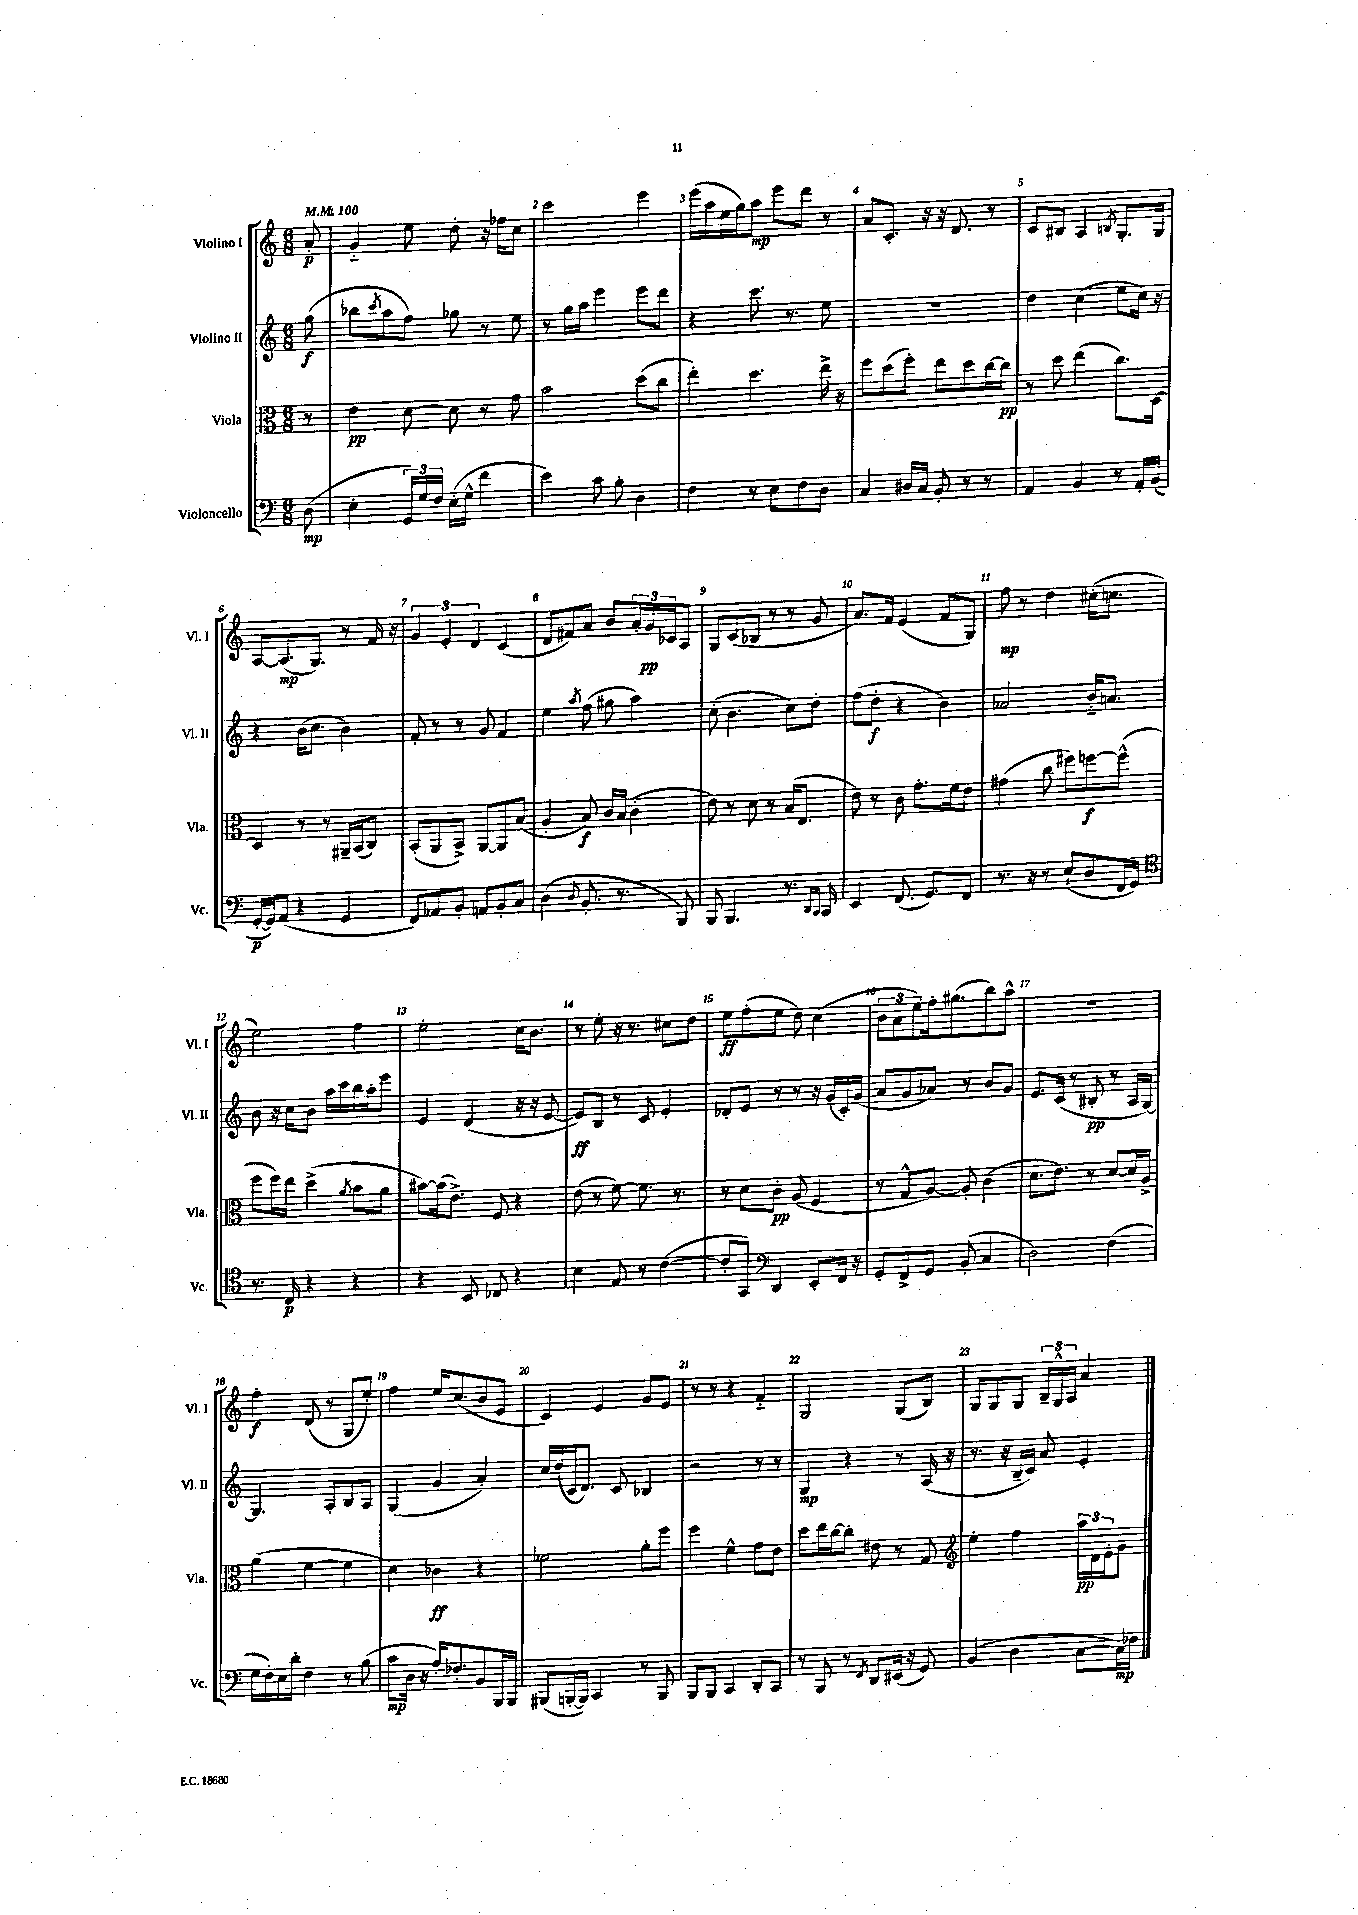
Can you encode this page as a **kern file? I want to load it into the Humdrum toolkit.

**kern	**dynam	**kern	**dynam	**kern	**dynam	**kern	**dynam
*part4	*part4	*part3	*part3	*part2	*part2	*part1	*part1
*staff4	*staff4	*staff3	*staff3	*staff2	*staff2	*staff1	*staff1
*I"Violoncello	*	*I"Viola	*	*I"Violino II	*	*I"Violino I	*
*I'Vc.	*	*I'Vla.	*	*I'Vl. II	*	*I'Vl. I	*
*clefF4	*	*clefC3	*	*clefG2	*	*clefG2	*
*k[]	*	*k[]	*	*k[]	*	*k[]	*
*M6/8	*	*M6/8	*	*M6/8	*	*M6/8	*
*MM100	*	*MM100	*	*MM100	*	*MM100	*
=	=	=	=	=	=	=	=
(8D\	mp	8r	.	(8gg\	f	8a'/	p
=1	=1	=1	=1	=1	=1	=1	=1
4E'\	.	4e\	pp	8bb-X\L	.	4g/	.
.	.	.	.	8qccc/	.	.	.
.	.	.	.	8aa\	.	.	.
24GG/LL)	.	[8d\	.	8ff\J)	.	8ee\	.
24G/	.	.	.	.	.	.	.
24F/JJ	.	.	.	.	.	.	.
(16E'\LL	.	8d\]	.	8gg-X\	.	8dd'\	.
16G^^\JJ	.	.	.	.	.	.	.
4f\	.	8r	.	8r	.	16r	.
.	.	.	.	.	.	16ff-X\KL	.
.	.	8g\	.	8ee\	.	8cc\J	.
=2	=2	=2	=2	=2	=2	=2	=2
4e\)	.	2b\	.	8r	.	2ccc\	.
.	.	.	.	16gg\LL	.	.	.
.	.	.	.	16aa\JJ	.	.	.
8c\	.	.	.	4eee\	.	.	.
8B'\	.	.	.	.	.	.	.
4D\	.	(8dd\L	.	8eee\L	.	4eee\	.
.	.	8cc\J	.	8ddd\J	.	.	.
=3	=3	=3	=3	=3	=3	=3	=3
4F\	.	4ee'\)	.	4r	.	(16eee\LL	.
.	.	.	.	.	.	16aa\	.
.	.	.	.	.	.	16ee\	.
.	.	.	.	.	.	16gg\J)	.
8r	.	4.dd\	.	8.ccc\	.	8aa\J	mp
8E\L	.	.	.	.	.	8eee\L	.
.	.	.	.	8.r	.	.	.
8F\	.	.	.	.	.	8ddd\J	.
8D\J	.	16ee^\	.	8ee\	.	8r	.
.	.	16r	.	.	.	.	.
=4	=4	=4	=4	=4	=4	=4	=4
4C/	.	8ff\L	.	2.r	.	8a/L	.
.	.	(8dd\	.	.	.	8.c'/J	.
16D#X/LL	.	8ff'\J)	.	.	.	.	.
16C/JJ	.	.	.	.	.	16r	.
8BB'/	.	8ee\L	.	.	.	16r	.
.	.	.	.	.	.	8.d/	.
8r	.	8dd\	.	.	.	.	.
8r	.	[16cc\L	.	.	.	8r	.
.	.	16cc\JJ]	pp	.	.	.	.
=5	=5	=5	=5	=5	=5	=5	=5
4AA/	.	8r	.	4dd\	.	8c/L	.
.	.	8dd\	.	.	.	8B#X/J	.
4BB/	.	(4ee\	.	(4cc\	.	4A/	.
.	.	.	.	.	.	8qBn/	.
8r	.	8.cc\L)	.	8ee\L	.	8.G'/L	.
16AA'/LL	.	.	.	16cc\Jk)	.	.	.
(16BB/JJ	.	[16D\Jk	.	16r	.	16G/Jk	.
!!LO:LB:g=z
=6	=6	=6	=6	=6	=6	=6	=6
[16GG'/LL	p	4D/]	.	4r	.	[8A/L	.
16GG/J])	.	.	.	.	.	.	.
(8AA/J	.	.	.	.	.	(8.A/]	mp
4r	.	8r	.	(16b\KL	.	.	.
.	.	.	.	8.cc\J	.	8.G/J)	.
.	.	8r	.	.	.	.	.
4GG/	.	16AA#X~/LL	.	4b\)	.	8r	.
.	.	(16BB/J	.	.	.	.	.
.	.	8C/J)	.	.	.	16f/	.
.	.	.	.	.	.	16r	.
=7	=7	=7	=7	=7	=7	=7	=7
8FF/L)	.	(8BB'/L	.	8f'/	.	6g/	.
8AA-X/	.	8AA/	.	8r	.	.	.
.	.	.	.	.	.	6e'/	.
8BB'/J	.	8BB^/J)	.	8r	.	.	.
.	.	.	.	.	.	6d/	.
8AAn/L	.	[8AA/L	.	8g/	.	.	.
8BB'/	.	8AA/]	.	4f/	.	(4c/	.
8C/J	.	(8B/J	.	.	.	.	.
=8	=8	=8	=8	=8	=8	=8	=8
(4D\	.	4A'/	.	4ee\	.	8d/L	.
.	.	.	.	.	.	8f#X/)	.
8qqD/	.	.	.	8qaa/	.	.	.
8.BB'/	.	8B/)	f	(8ff\	.	8a/J	.
.	.	16c/LL	.	8gg#X\	.	8b/L	.
8.r	.	(16B/JJ	.	.	.	.	.
.	.	4c'\	.	4aa\)	.	24a'/L	.
.	.	.	.	.	.	24g/	pp
.	.	.	.	.	.	24c-X/J	.
8BBB/)	.	.	.	.	.	8A/J	.
=9	=9	=9	=9	=9	=9	=9	=9
8BBB/	.	8e\)	.	(8cc'\	.	8G/L	.
4.BBB/	.	8r	.	4.b\	.	(8c/	.
.	.	8d\	.	.	.	8B-X/J	.
.	.	8r	.	.	.	8r	.
8.r	.	(16B/KL	.	8cc\L)	.	8r	.
.	.	8.E/J	.	.	.	.	.
.	.	.	.	8dd'\J	.	8g/	.
16qqDD/LL	.	.	.	.	.	.	.
16qqCC/JJ	.	.	.	.	.	.	.
16CC/	.	.	.	.	.	.	.
=10	=10	=10	=10	=10	=10	=10	=10
4EE/	.	8e\)	.	(8ff\L	.	8.a/L)	.
.	.	8r	.	8dd'\J	f	.	.
.	.	.	.	.	.	16f/Jk	.
(8.FF/	.	8c\	.	4r	.	(4e/	.
.	.	8.g'\L	.	.	.	.	.
8.GG/L)	.	.	.	.	.	.	.
.	.	.	.	4b\)	.	8f/L	.
.	.	16f\k	.	.	.	.	.
8FF/J	.	8e\J	.	.	.	8G/J)	.
=11	=11	=11	=11	=11	=11	=11	=11
8.r	.	(4g#X\	.	2a-X/	.	8ff\	mp
.	.	.	.	.	.	8r	.
16r	.	.	.	.	.	.	.
8r	.	8cc\	.	.	.	4dd\	.
(8E`/L	.	8ff#X\L)	.	.	.	.	.
8D/	.	[8ffn\	f	16b/KL	.	(16cc#X'\KL	.
.	.	.	.	8.an/J	.	8.ccn\J	.
16FF/L	.	(8ff^^\J]	.	.	.	.	.
16GG/JJ)	.	.	.	.	.	.	.
!!LO:LB:g=z
=12	=12	=12	=12	=12	=12	=12	=12
*clefC4	*	*	*	*	*	*	*
8.r	.	8ff\L	.	8b\	.	2ee\)	.
.	.	16ff\L)	.	16r	.	.	.
16C/	p	16ee\JJ	.	16cc\KL	.	.	.
4r	.	(4dd^\	.	8b\J	.	.	.
.	.	.	.	16aa\LL	.	.	.
.	.	.	.	16ccc\	.	.	.
.	.	8qa/	.	.	.	.	.
4r	.	8b\L	.	16bb\	.	4ff\	.
.	.	.	.	16aa'\J	.	.	.
.	.	8a\J	.	8eee\J	.	.	.
=13	=13	=13	=13	=13	=13	=13	=13
4r	.	[8b#X\L)	.	4e/	.	2ee'\	.
.	.	(16b#\k]	.	.	.	.	.
.	.	8.e^\J)	.	.	.	.	.
8BB/	.	.	.	(4d/	.	.	.
8C-X/	.	8F/	.	.	.	.	.
4r	.	4r	.	16r	.	16cc\KL	.
.	.	.	.	16r	.	8.b\J	.
.	.	.	.	[8e/	.	.	.
=14	=14	=14	=14	=14	=14	=14	=14
4B\	.	(8e\	.	8e/L])	ff	8r	.
.	.	8r	.	8B/J	.	8ee'\	.
8E/	.	[8f\)	.	8r	.	16r	.
.	.	.	.	.	.	8.r	.
8r	.	8.f\]	.	8c/	.	.	.
([4c\	.	.	.	4e'/	.	8cc#X\L	.
.	.	8.r	.	.	.	.	.
.	.	.	.	.	.	8dd\J	.
=15	=15	=15	=15	=15	=15	=15	=15
8c'/L]	.	8r	.	8d-X'/L	.	8ee\L	ff
8GG/J)	.	8d\L	.	8e/J	.	(8ff'\	.
*clefF4	*	*	*	*	*	*	*
4DD/	.	8c'\J	pp	8r	.	8ee\J	.
.	.	(8A/	.	8r	.	8dd\)	.
8EE'/L	.	4F/	.	16r	.	(4cc\	.
.	.	.	.	(16g/LL	.	.	.
16FF/Jk	.	.	.	16c'/)	.	.	.
16r	.	.	.	(16g/JJ	.	.	.
=16	=16	=16	=16	=16	=16	=16	=16
8GG'/L	.	8r	.	8a/L	.	12b\L	.
.	.	.	.	.	.	12a\	.
8FF^/	.	8G^^/L	.	8g/	.	.	.
.	.	.	.	.	.	12ee\)	.
8GG/J	.	[8A/J)	.	8a-X/J)	.	16ff'\k	.
.	.	.	.	.	.	(8.gg#X\	.
(8BB'/	.	8A'/]	.	8r	.	.	.
4C/	.	(4c\	.	8b/L	.	8bb\)	.
.	.	.	.	8g/J	.	8aa^^\J	.
=17	=17	=17	=17	=17	=17	=17	=17
2D\)	.	8.d\L	.	8.e/L	.	2.r	.
.	.	8.e\J)	.	(16c/Jk	.	.	.
.	.	.	.	8r	.	.	.
.	.	8r	.	8B#X'/	pp	.	.
(4F\	.	[8d/L	.	8r	.	.	.
.	.	16d/L]	.	16A/LL	.	.	.
.	.	16A^/JJ	.	[16G/JJ)	.	.	.
!!LO:LB:g=z
=18	=18	=18	=18	=18	=18	=18	=18
16G\LL	.	(4a\	.	4.G/]	.	4ff'\	f
16F'\)	.	.	.	.	.	.	.
16E\	.	.	.	.	.	.	.
16d'\JJ	.	.	.	.	.	.	.
4F\	.	[4f\	.	.	.	(8d/	.
.	.	.	.	8A'/L	.	8r	.
8r	.	4f\]	.	8B/	.	8G/L	.
(8B\	.	.	.	8A/J	.	8ee'/J)	.
=19	=19	=19	=19	=19	=19	=19	=19
8c\L	mp	4d\)	.	(4G/	.	4ff\	.
16D\Jk	.	.	.	.	.	.	.
16r	.	.	.	.	.	.	.
16A'/KL)	.	4c-X\	ff	4g/	.	16ee/KL	.
8.F-X'/	.	.	.	.	.	(8.cc/	.
8BB/	.	4r	.	4a'/)	.	8b/	.
16BBB/L	.	.	.	.	.	8e/J	.
16BBB/JJ	.	.	.	.	.	.	.
=20	=20	=20	=20	=20	=20	=20	=20
(8BBB#X/L	.	2f-X\	.	16cc/LL	.	4c/)	.
.	.	.	.	(16dd/	.	.	.
[16BBBn'/L	.	.	.	16c/J	.	.	.
16BBB/JJ])	.	.	.	8.d/J)	.	.	.
4CC/	.	.	.	.	.	4e/	.
.	.	.	.	8c/	.	.	.
8r	.	8a'\L	.	4B-X/	.	8g/L	.
8BBB/	.	8ff\J	.	.	.	8e/J	.
=21	=21	=21	=21	=21	=21	=21	=21
8BBB/L	.	4ff\	.	2r	.	8r	.
8BBB/J	.	.	.	.	.	8r	.
4CC/	.	4f^^\	.	.	.	4r	.
8DD'/L	.	8g\L	.	8r	.	4f/	.
8CC/J	.	8e\J	.	8r	.	.	.
=22	=22	=22	=22	=22	=22	=22	=22
8r	.	8dd\L	.	4G/	mp	2G/	.
8BBB/	.	16ee\L	.	.	.	.	.
.	.	[16cc\J	.	.	.	.	.
8r	.	8cc'\J]	.	4r	.	.	.
8qFF/	.	.	.	.	.	.	.
8DD/L	.	8e#X\	.	.	.	.	.
(16EE#X/Jk	.	8r	.	8r	.	(8G/L	.
16r	.	.	.	.	.	.	.
8GG/)	.	8G/	.	(16A/	.	8B/J)	.
.	.	.	.	16r	.	.	.
=23	=23	=23	=23	=23	=23	=23	=23
*	*	*clefG2	*	*	*	*	*
(4BB/	.	4ee'\	.	8.r	.	8G/L	.
.	.	.	.	.	.	8G/	.
.	.	.	.	16r	.	.	.
4D\	.	4ff\	.	16B~/LL	.	8G/J	.
.	.	.	.	16c/JJ)	.	.	.
.	.	.	.	8a/	.	24B~/LL	.
.	.	.	.	.	.	24G^^/	.
.	.	.	.	.	.	24A/JJ	.
[8C\L	.	24aa\LL	pp	4e'/	.	4a/	.
.	.	24d\	.	.	.	.	.
.	.	24e'\J	.	.	.	.	.
16C\L])	mp	8g\J	.	.	.	.	.
16F-X\JJ	.	.	.	.	.	.	.
==	==	==	==	==	==	==	==
*-	*-	*-	*-	*-	*-	*-	*-
